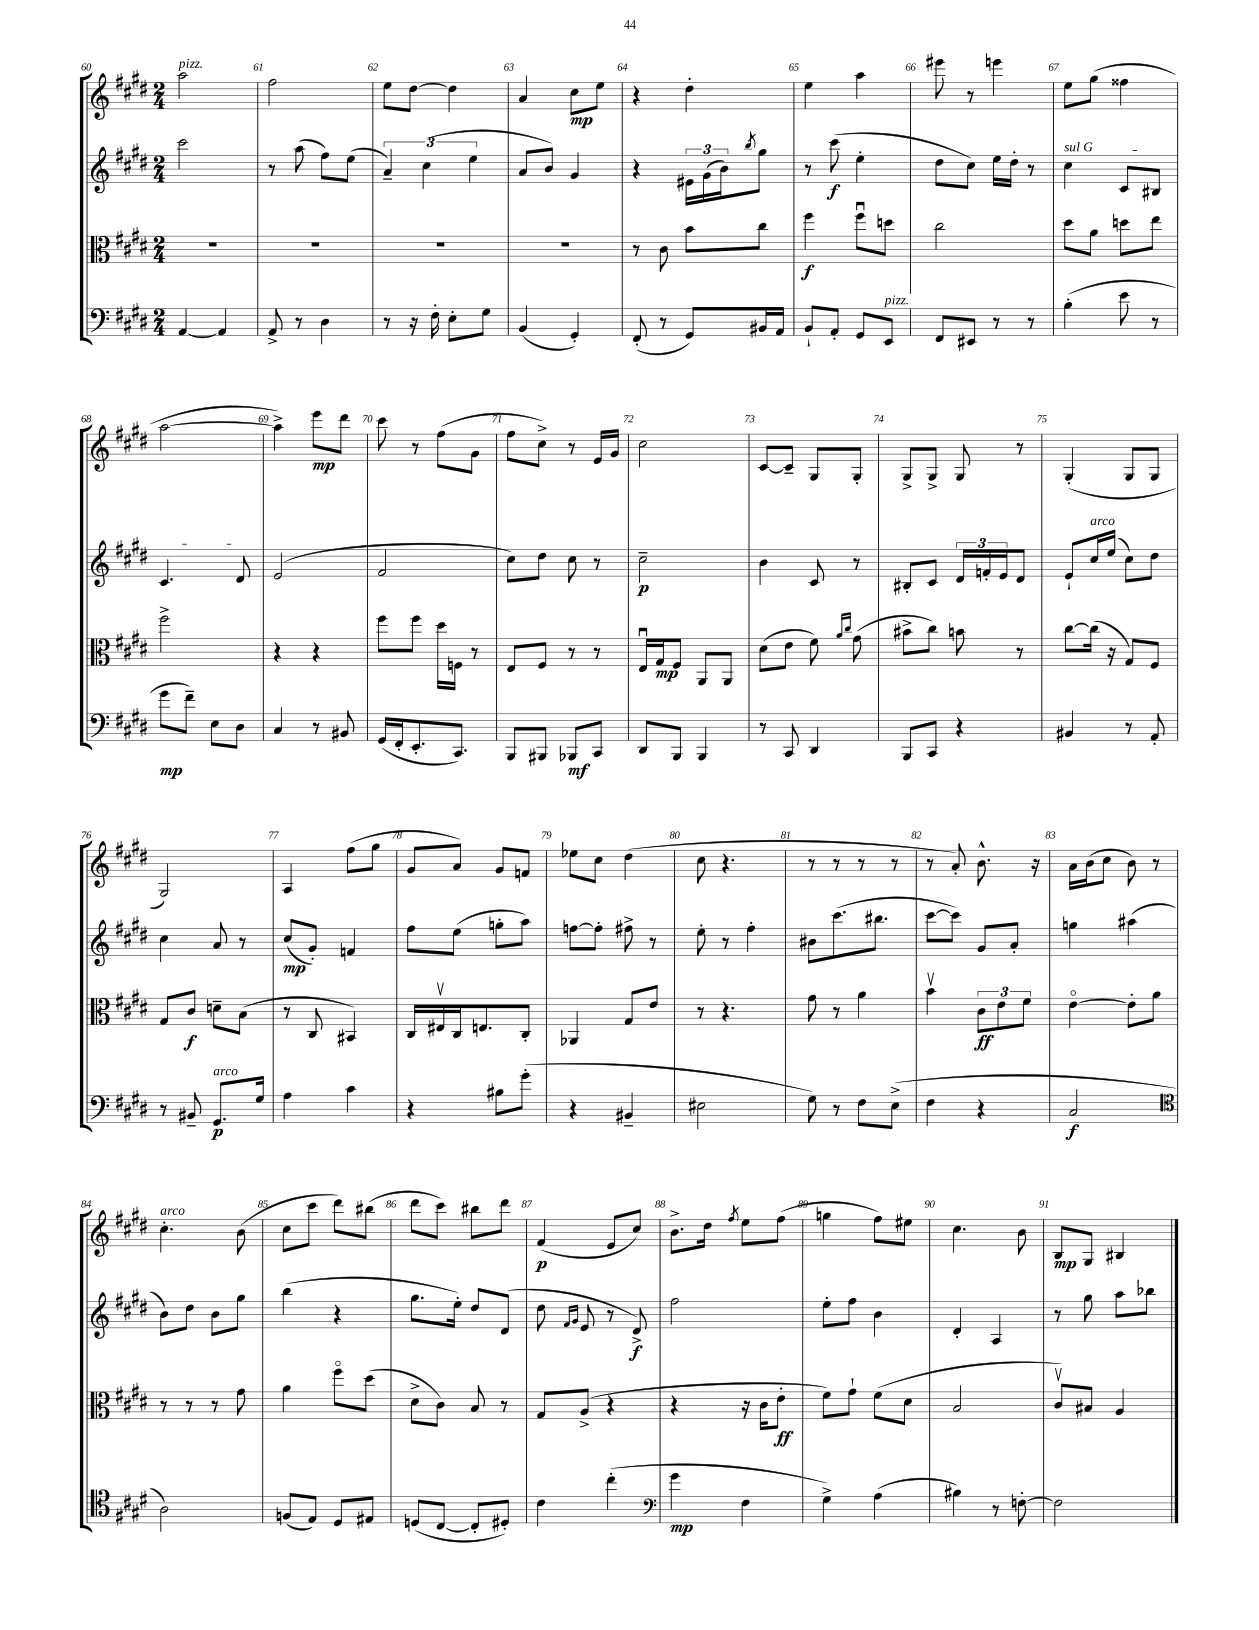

**kern	**dynam	**kern	**dynam	**kern	**dynam	**kern	**dynam
*part4	*part4	*part3	*part3	*part2	*part2	*part1	*part1
*staff4	*staff4	*staff3	*staff3	*staff2	*staff2	*staff1	*staff1
*clefF4	*	*clefC3	*	*clefG2	*	*clefG2	*
*k[f#c#g#d#]	*	*k[f#c#g#d#]	*	*k[f#c#g#d#]	*	*k[f#c#g#d#]	*
*M2/4	*	*M2/4	*	*M2/4	*	*M2/4	*
=60	=60	=60	=60	=60	=60	=60	=60
!	!	!	!	!	!	!LO:TX:a:i:t=pizz.	!
[4AA/	.	2r	.	2ccc#\	.	2aa\	.
4AA/]	.	.	.	.	.	.	.
=61	=61	=61	=61	=61	=61	=61	=61
8AA^/	.	2r	.	8r	.	2ff#\	.
8r	.	.	.	(8aa\	.	.	.
4D#\	.	.	.	8ff#\L)	.	.	.
.	.	.	.	(8ee\J	.	.	.
=62	=62	=62	=62	=62	=62	=62	=62
8r	.	2r	.	6a~/)	.	8ee\L	.
16r	.	.	.	.	.	[8dd#\J	.
.	.	.	.	(6cc#\	.	.	.
16F#'\	.	.	.	.	.	.	.
8E'\L	.	.	.	.	.	4dd#\]	.
.	.	.	.	6ee\	.	.	.
8G#\J	.	.	.	.	.	.	.
=63	=63	=63	=63	=63	=63	=63	=63
(4BB/	.	2r	.	8a/L	.	4a/	.
.	.	.	.	8b/J)	.	.	.
4GG#'/)	.	.	.	4g#/	.	8cc#\L	mp
.	.	.	.	.	.	8ee\J	.
=64	=64	=64	=64	=64	=64	=64	=64
(8FF#'/	.	8r	.	4r	.	4r	.
8r	.	8c#\	.	.	.	.	.
8GG#/L)	.	8b\L	.	24e#X\LL	.	4dd#'\	.
.	.	.	.	(24g#\	.	.	.
.	.	.	.	24b\J)	.	.	.
.	.	.	.	8qbb/	.	.	.
16BB#X/L	.	8cc#\J	.	8gg#\J	.	.	.
16AA/JJ	.	.	.	.	.	.	.
=65	=65	=65	=65	=65	=65	=65	=65
8BB`/L	.	4ff#\	f	8r	.	4ee\	.
8AA'/J	.	.	.	(8ccc#\	f	.	.
8GG#/L	.	8ff#u\L	.	4ee'\	.	4aa\	.
!LO:TX:a:i:t=pizz.	!	!	!	!	!	!	!
8EE/J	.	8ddn\J	.	.	.	.	.
=66	=66	=66	=66	=66	=66	=66	=66
8FF#/L	.	2cc#\	.	8dd#\L	.	8eee#X\	.
8EE#X/J	.	.	.	8cc#\J)	.	8r	.
8r	.	.	.	16ee\LL	.	4eeen\	.
.	.	.	.	16dd#'\JJ	.	.	.
8r	.	.	.	8r	.	.	.
=67	=67	=67	=67	=67	=67	=67	=67
!	!	!	!	!LO:TX:a:i:t=sul G	!	!	!
(4B'\	.	8dd#\L	.	4cc#\	.	8ee\L	.
.	.	8a\J	.	.	.	(8gg#\J	.
8e\	.	8ddn\L	.	8c#/L	.	4ff##X\	.
8r	.	8ee\J	.	8B#X/J	.	.	.
!!LO:LB:g=z
=68	=68	=68	=68	=68	=68	=68	=68
8g#\L	mp	2ff#^\	.	4.c#/	.	[2aa\	.
8f#~\J)	.	.	.	.	.	.	.
8E\L	.	.	.	.	.	.	.
8D#\J	.	.	.	8d#/	.	.	.
=69	=69	=69	=69	=69	=69	=69	=69
4C#/	.	4r	.	(2e/	.	4aa^\])	.
8r	.	4r	.	.	.	8eee\L	mp
8BB#X/	.	.	.	.	.	8ddd#\J	.
=70	=70	=70	=70	=70	=70	=70	=70
(16GG#/LL	.	8ff#\L	.	2f#/	.	8ccc#\	.
16FF#'/J	.	.	.	.	.	.	.
8.EE'/	.	8ff#\J	.	.	.	8r	.
.	.	16dd#\LL	.	.	.	(8ff#\L	.
8.CC#/J)	.	16Fn\JJ	.	.	.	.	.
.	.	8r	.	.	.	8g#\J	.
=71	=71	=71	=71	=71	=71	=71	=71
8BBB/L	.	8E/L	.	8cc#\L)	.	8ff#\L	.
8BBB#X/J	.	8F#/J	.	8dd#\J	.	8cc#^\J)	.
8BBB-X/L	mf	8r	.	8cc#\	.	8r	.
8CC#/J	.	8r	.	8r	.	16e/LL	.
.	.	.	.	.	.	16g#/JJ	.
=72	=72	=72	=72	=72	=72	=72	=72
8DD#/L	.	16Eu/LL	.	2cc#~\	p	2cc#\	.
.	.	16G#/J	mp	.	.	.	.
8BBB/J	.	8F#/J	.	.	.	.	.
4BBB/	.	8AA/L	.	.	.	.	.
.	.	8AA/J	.	.	.	.	.
=73	=73	=73	=73	=73	=73	=73	=73
8r	.	(8d#\L	.	4b\	.	[8c#/L	.
8CC#/	.	8e\J	.	.	.	8c#~/J]	.
4DD#/	.	8f#\)	.	8c#/	.	8G#/L	.
.	.	16qqa/LL	.	.	.	.	.
.	.	16qqcc#/JJ	.	.	.	.	.
.	.	(8g#\	.	8r	.	8G#'/J	.
=74	=74	=74	=74	=74	=74	=74	=74
8BBB/L	.	8b#X^\L	.	8B#X'/L	.	8G#^/L	.
8CC#/J	.	8cc#\J)	.	8c#/J	.	8G#^/J	.
4r	.	8bn\	.	24d#/LL	.	8G#/	.
.	.	.	.	24fn'/	.	.	.
.	.	.	.	24e/J	.	.	.
.	.	8r	.	8d#/J	.	8r	.
=75	=75	=75	=75	=75	=75	=75	=75
4BB#X/	.	[8cc#\L	.	8e`/L	.	(4G#'/	.
!	!	!	!	!LO:TX:a:i:t=arco	!	!	!
.	.	(16cc#\Jk]	.	16cc#/L	.	.	.
.	.	16r	.	(16ee/JJ	.	.	.
8r	.	8G#/L)	.	8cc#\L)	.	8G#/L	.
8AA'/	.	8F#/J	.	8dd#\J	.	8G#/J	.
!!LO:LB:g=z
=76	=76	=76	=76	=76	=76	=76	=76
8r	.	8G#/L	.	4cc#\	.	2G#/)	.
8BB#X~/	.	8c#/J	f	.	.	.	.
!LO:TX:a:i:t=arco	!	!	!	!	!	!	!
8.GG#/L	p	8dn~\L	.	8a/	.	.	.
.	.	(8B\J	.	8r	.	.	.
16G#/Jk	.	.	.	.	.	.	.
=77	=77	=77	=77	=77	=77	=77	=77
4A\	.	8r	.	(8cc#/L	mp	4A/	.
.	.	8C#/	.	8g#'/J)	.	.	.
4c#\	.	4BB#X/)	.	4fn/	.	(8ff#\L	.
.	.	.	.	.	.	8gg#\J	.
=78	=78	=78	=78	=78	=78	=78	=78
4r	.	16C#/LL	.	8ff#\L	.	8g#/L	.
.	.	16E#Xv/	.	.	.	.	.
.	.	16C#/J	.	(8ee\J	.	8a/J)	.
.	.	8.En/	.	.	.	.	.
8B#X\L	.	.	.	8ggn'\L	.	8g#/L	.
(8g#'\J	.	8C#'/J	.	8aa\J)	.	8fn/J	.
=79	=79	=79	=79	=79	=79	=79	=79
4r	.	4AA-X/	.	[8ffn\L	.	8ee-X\L	.
.	.	.	.	8ff'\J]	.	8cc#\J	.
4BB#X~/	.	8G#/L	.	8ff#X^\	.	(4dd#\	.
.	.	8e/J	.	8r	.	.	.
=80	=80	=80	=80	=80	=80	=80	=80
2E#X\	.	8r	.	8ee'\	.	8cc#\	.
.	.	4.r	.	8r	.	4.r	.
.	.	.	.	4ff#'\	.	.	.
=81	=81	=81	=81	=81	=81	=81	=81
8G#\)	.	8g#\	.	8b#X\L	.	8r	.
8r	.	8r	.	(8.ccc#\	.	8r	.
8F#\L	.	4a\	.	.	.	8r	.
.	.	.	.	8.bb#X\J	.	.	.
(8E^\J	.	.	.	.	.	8r	.
=82	=82	=82	=82	=82	=82	=82	=82
4F#\	.	4bv\	.	[8ccc#\L	.	8r	.
.	.	.	.	8ccc#\J])	.	8a'/)	.
4r	.	12c#\L	ff	8g#/L	.	8.b^^\	.
.	.	12e\	.	.	.	.	.
.	.	.	.	8a'/J	.	.	.
.	.	12f#\J	.	.	.	.	.
.	.	.	.	.	.	16r	.
=83	=83	=83	=83	=83	=83	=83	=83
2C#/	f	[4e\	.	4ggn\	.	16a\LL	.
.	.	.	.	.	.	(16b\J	.
.	.	.	.	.	.	8cc#\J	.
.	.	8e'\L]	.	(4aa#X\	.	8b\)	.
.	.	8a\J	.	.	.	8r	.
!!LO:LB:g=z
=84	=84	=84	=84	=84	=84	=84	=84
*clefC4	*	*	*	*	*	*	*
!	!	!	!	!	!	!LO:TX:a:i:t=arco	!
2A\)	.	8r	.	8b\L)	.	4.cc#'\	.
.	.	8r	.	8dd#\J	.	.	.
.	.	8r	.	8b\L	.	.	.
.	.	8g#\	.	8gg#\J	.	(8b\	.
=85	=85	=85	=85	=85	=85	=85	=85
(8Fn/L	.	4a\	.	(4bb\	.	8cc#\L	.
8E/J)	.	.	.	.	.	8ccc#\J	.
8D#/L	.	8ff#\L	.	4r	.	8ddd#\L)	.
8E#X/J	.	(8dd#\J	.	.	.	(8bb#X\J	.
=86	=86	=86	=86	=86	=86	=86	=86
(8Dn/L	.	8d#^\L	.	8.gg#\L	.	8ddd#\L	.
[8C#/J	.	8c#\J)	.	.	.	8ccc#\J)	.
.	.	.	.	16ee'\Jk)	.	.	.
8C#'/L]	.	8B/	.	8dd#/L	.	8bb#X\L	.
8D#X'/J)	.	8r	.	(8d#/J	.	8ddd#\J	.
=87	=87	=87	=87	=87	=87	=87	=87
4c#\	.	8G#/L	.	8dd#\	.	(4f#/	p
.	.	.	.	16qqf#/LL	.	.	.
.	.	.	.	16qqg#/JJ	.	.	.
.	.	(8A^/J	.	8e/	.	.	.
(4cc#'\	.	4r	.	8r	.	8e/L	.
.	.	.	.	8d#^/)	f	8cc#/J)	.
=88	=88	=88	=88	=88	=88	=88	=88
*clefF4	*	*	*	*	*	*	*
4g#\	mp	4r	.	2ff#\	.	8.b^\L	.
.	.	.	.	.	.	16dd#\Jk	.
.	.	.	.	.	.	8qff#/	.
4F#\	.	16r	.	.	.	8ee\L	.
.	.	16c#\KL	.	.	.	.	.
.	.	8e'\J	ff	.	.	(8ff#\J	.
=89	=89	=89	=89	=89	=89	=89	=89
4G#^\)	.	8f#\L)	.	8ee'\L	.	4ggn\	.
.	.	8g#`\J	.	8ff#\J	.	.	.
(4A\	.	(8f#\L	.	4b\	.	8ff#\L)	.
.	.	8d#\J	.	.	.	8ee#X\J	.
=90	=90	=90	=90	=90	=90	=90	=90
4B#X\)	.	2B/	.	4d#'/	.	4.cc#\	.
8r	.	.	.	4A/	.	.	.
[8Fn'\	.	.	.	.	.	8b\	.
=91	=91	=91	=91	=91	=91	=91	=91
2F\]	.	8c#v/L)	.	8r	.	8B/L	mp
.	.	8B#X/J	.	8gg#\	.	8G#/J	.
.	.	4A/	.	8aa\L	.	4B#X/	.
.	.	.	.	8bb-X\J	.	.	.
==	==	==	==	==	==	==	==
*-	*-	*-	*-	*-	*-	*-	*-
